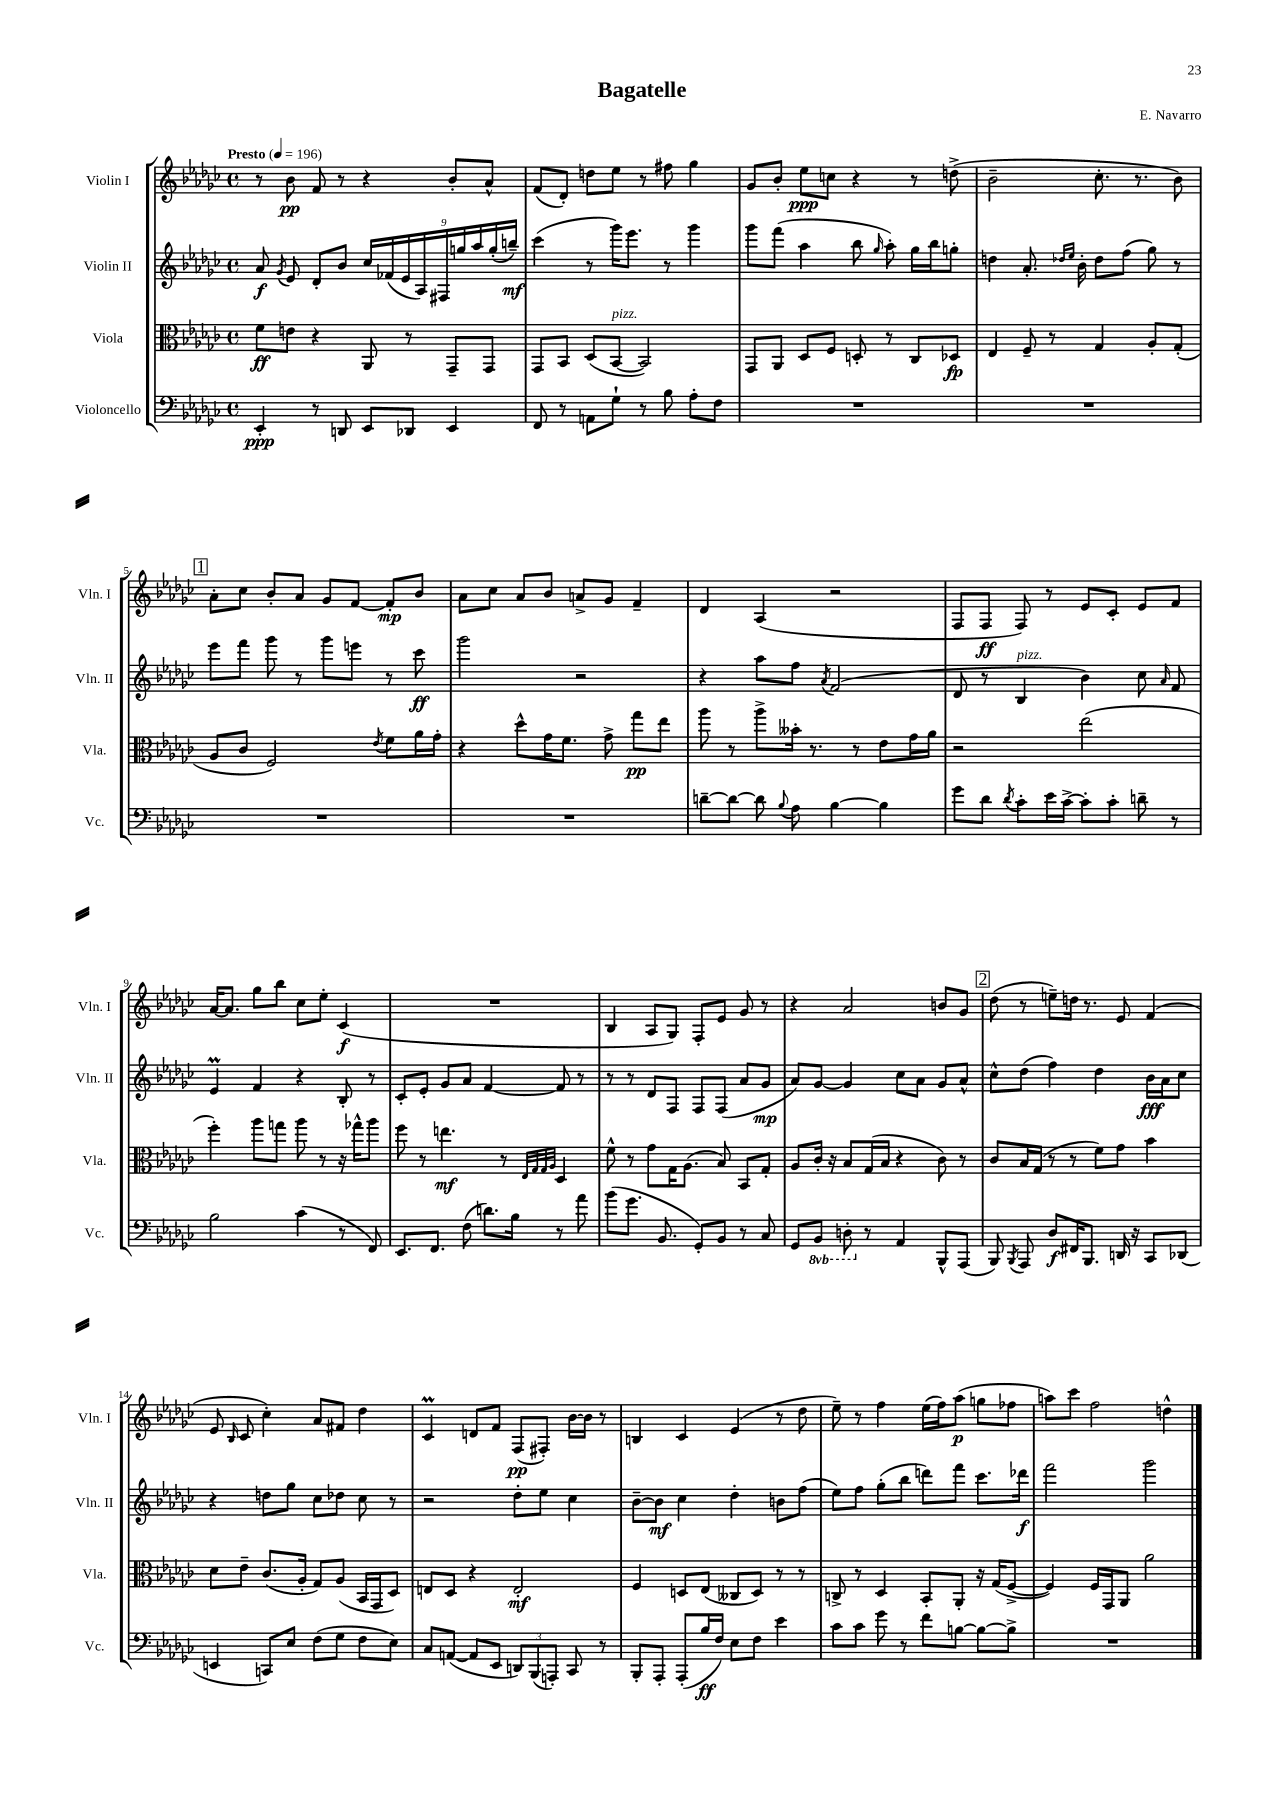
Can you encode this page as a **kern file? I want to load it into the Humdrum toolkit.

**kern	**dynam	**kern	**dynam	**kern	**dynam	**kern	**dynam
*part4	*part4	*part3	*part3	*part2	*part2	*part1	*part1
*staff4	*staff4	*staff3	*staff3	*staff2	*staff2	*staff1	*staff1
*I"Violoncello	*	*I"Viola	*	*I"Violin II	*	*I"Violin I	*
*I'Vc.	*	*I'Vla.	*	*I'Vln. II	*	*I'Vln. I	*
*clefF4	*	*clefC3	*	*clefG2	*	*clefG2	*
*k[b-e-a-d-g-c-]	*	*k[b-e-a-d-g-c-]	*	*k[b-e-a-d-g-c-]	*	*k[b-e-a-d-g-c-]	*
*M4/4	*	*M4/4	*	*M4/4	*	*M4/4	*
*met(c)	*	*met(c)	*	*met(c)	*	*met(c)	*
*MM196	*	*MM196	*	*MM196	*	*MM196	*
=1	=1	=1	=1	=1	=1	=1	=1
!	!	!	!	!	!	!LO:TX:a:B:t=Presto	!
4EE-'/	ppp	8f\L	ff	8a-/	f	8r	.
.	.	.	.	8qg-/	.	.	.
.	.	8en\J	.	8e-/	.	8b-\	pp
8r	.	4r	.	8d-'/L	.	8f/	.
8DDn/	.	.	.	8b-/J	.	8r	.
8EE-/L	.	8AA-/	.	18cc-/LL	.	4r	.
.	.	.	.	(18f-X/	.	.	.
.	.	.	.	18e-/	.	.	.
8DD-X/J	.	8r	.	.	.	.	.
.	.	.	.	18A-/)	.	.	.
.	.	.	.	18F#X/	.	.	.
4EE-/	.	8GG-~/L	.	.	.	8b-'/L	.
.	.	.	.	18ggn/	.	.	.
.	.	.	.	18aa-/	.	.	.
.	.	8GG-/J	.	.	.	8a-^^/J	.
.	.	.	.	(18gg'/	.	.	.
.	.	.	.	18bbn~/JJ)	mf	.	.
=2	=2	=2	=2	=2	=2	=2	=2
8FF/	.	8GG-/L	.	(4ccc-\	.	(8f/L	.
8r	.	8BB-/J	.	.	.	8d-'/J)	.
8AAn\L	.	(8D-/L	.	8r	.	8ddn\L	.
!	!	!LO:TX:a:i:t=pizz.	!	!	!	!	!
8G-`\J	.	[8BB-/J	.	16ggg-\KL)	.	8ee-\J	.
.	.	.	.	8.eee-\J	.	.	.
8r	.	2BB-/])	.	.	.	8r	.
8B-\	.	.	.	8r	.	8ff#X\	.
8A-'\L	.	.	.	4ggg-\	.	4gg-\	.
8F\J	.	.	.	.	.	.	.
=3	=3	=3	=3	=3	=3	=3	=3
1r	.	8GG-/L	.	8ggg-\L	.	8g-/L	.
.	.	8AA-/J	.	(8fff\J	.	8b-'/J	.
.	.	8D-/L	.	4aa-\	.	8ee-\L	ppp
.	.	8F/J	.	.	.	8ccn\J	.
.	.	8Dn'/	.	8bb-\	.	4r	.
.	.	.	.	16qqgg-/	.	.	.
.	.	8r	.	8aa-'\)	.	.	.
.	.	8C-/L	.	16gg-\LL	.	8r	.
.	.	.	.	16bb-\J	.	.	.
.	.	8D-X/J	fp	8ggn'\J	.	(8ddn^\	.
=4	=4	=4	=4	=4	=4	=4	=4
1r	.	4E-/	.	4ddn\	.	2b-~\	.
.	.	8F~/	.	8.a-'/	.	.	.
.	.	8r	.	.	.	.	.
.	.	.	.	16qqdd-X/LL	.	.	.
.	.	.	.	16qqee-/JJ	.	.	.
.	.	.	.	16b-'\	.	.	.
.	.	4G-/	.	8dd-\L	.	8.cc-'\	.
.	.	.	.	(8ff\J	.	.	.
.	.	.	.	.	.	8.r	.
.	.	8A-'/L	.	8gg-\)	.	.	.
.	.	(8G-'/J	.	8r	.	8b-\)	.
!!LO:LB:g=z
!!LO:REH:place=s1:t=1
=5	=5	=5	=5	=5	=5	=5	=5
1r	.	8A-/L	.	8eee-\L	.	8a-'\L	.
.	.	8c-/J	.	8fff\J	.	8cc-\J	.
.	.	2F/)	.	8ggg-\	.	8b-'/L	.
.	.	.	.	8r	.	8a-/J	.
.	.	.	.	8ggg-\L	.	8g-/L	.
.	.	.	.	8eeen\J	.	[8f/J	.
.	.	8qe-/	.	.	.	.	.
.	.	8f\L	.	8r	.	8f'/L]	mp
.	.	16a-\L	.	8ccc-\	ff	8b-/J	.
.	.	16g-'\JJ	.	.	.	.	.
=6	=6	=6	=6	=6	=6	=6	=6
1r	.	4r	.	2ggg-\	.	8a-\L	.
.	.	.	.	.	.	8cc-\J	.
.	.	8dd-^^\L	.	.	.	8a-/L	.
.	.	16g-\K	.	.	.	8b-/J	.
.	.	8.f\J	.	.	.	.	.
.	.	.	.	2r	.	8an^/L	.
.	.	8g-^\	.	.	.	8g-/J	.
.	.	8gg-\L	pp	.	.	4f~/	.
.	.	8ee-\J	.	.	.	.	.
=7	=7	=7	=7	=7	=7	=7	=7
[8dn~\L	.	8aa-\	.	4r	.	4d-/	.
8d\J_	.	8r	.	.	.	.	.
8d\]	.	8aa-^\L	.	8aa-\L	.	(4A-/	.
8qqB-/	.	.	.	.	.	.	.
8A-\	.	16b--X'\Jk	.	8ff\J	.	.	.
.	.	8.r	.	.	.	.	.
.	.	.	.	8qa-/	.	.	.
[4B-\	.	.	.	(2f/	.	2r	.
.	.	8r	.	.	.	.	.
4B-\]	.	8e-\L	.	.	.	.	.
.	.	16g-\L	.	.	.	.	.
.	.	16a-\JJ	.	.	.	.	.
=8	=8	=8	=8	=8	=8	=8	=8
8g-\L	.	2r	.	8d-/	.	8F/L	.
8d-\J	.	.	.	8r	.	8F/J	ff
8qd-/	.	.	.	.	.	.	.
!	!	!	!	!LO:TX:a:i:t=pizz.	!	!	!
8c-'\L	.	.	.	4B-/	.	8F/)	.
16e-\L	.	.	.	.	.	8r	.
[16c-^\JJ	.	.	.	.	.	.	.
8c-'\L]	.	(2ee-\	.	4b-\)	.	8e-/L	.
8c-'\J	.	.	.	.	.	8c-'/J	.
8dn~\	.	.	.	8cc-\	.	8e-/L	.
.	.	.	.	16qqa-/	.	.	.
8r	.	.	.	8f/	.	8f/J	.
!!LO:LB:g=z
=9	=9	=9	=9	=9	=9	=9	=9
2B-\	.	4ff'\)	.	4e-M/	.	[16a-/KL	.
.	.	.	.	.	.	8.a-/J]	.
.	.	8aa-\L	.	4f/	.	8gg-\L	.
.	.	8ggn\J	.	.	.	8bb-\J	.
(4c-\	.	8aa-\	.	4r	.	8cc-\L	.
.	.	8r	.	.	.	8ee-'\J	.
8r	.	16r	.	8B-'/	.	(4c-/	f
.	.	16gg-X^^\KL	.	.	.	.	.
8FF/)	.	8aa-\J	.	8r	.	.	.
=10	=10	=10	=10	=10	=10	=10	=10
8.EE-/L	.	8ff\	.	8c-'/L	.	1r	.
.	.	8r	.	8e-'/J	.	.	.
8.FF/J	.	.	.	.	.	.	.
.	.	4.een\	mf	8g-/L	.	.	.
(8F\	.	.	.	8a-/J	.	.	.
8.dn\L)	.	.	.	[4f/	.	.	.
.	.	8r	.	.	.	.	.
16B-\Jk	.	.	.	.	.	.	.
.	.	32qqE-/LLL	.	.	.	.	.
.	.	32qqG-/	.	.	.	.	.
.	.	32qqG-/	.	.	.	.	.
.	.	32qqA-/JJJ	.	.	.	.	.
8r	.	4D-/	.	8f/]	.	.	.
8a-\	.	.	.	8r	.	.	.
=11	=11	=11	=11	=11	=11	=11	=11
(8b-\L	.	8f^^\	.	8r	.	4B-/	.
8.g-\J	.	8r	.	8r	.	.	.
.	.	8g-\L	.	8d-/L	.	8A-/L	.
8.BB-/	.	.	.	.	.	.	.
.	.	16G-\K	.	8F/J	.	8G-/J)	.
.	.	(8.A-\J	.	.	.	.	.
8GG-'/L)	.	.	.	8F/L	.	8F'/L	.
8BB-/J	.	8B-/)	.	(8F/J	.	8e-/J	.
8r	.	8BB-/L	.	8a-/L	.	8g-/	.
8C-/	.	8G-'/J	.	8g-/J	mp	8r	.
=12	=12	=12	=12	=12	=12	=12	=12
8GG-/L	.	8A-/L	.	8a-/L)	.	4r	.
*8ba	*	*	*	*	*	*	*
8BBB-/J	.	16c-'/Jk	.	[8g-/J	.	.	.
.	.	16r	.	.	.	.	.
8DDn'\	.	8B-/L	.	4g-/]	.	2a-/	.
*X8ba	*	*	*	*	*	*	*
8r	.	(16G-/L	.	.	.	.	.
.	.	16B-/JJ	.	.	.	.	.
4AA-/	.	4r	.	8cc-\L	.	.	.
.	.	.	.	8a-\J	.	.	.
8BBB-^^/L	.	8c-\)	.	8g-/L	.	8bn/L	.
(8AAA-/J	.	8r	.	8a-^^/J	.	8g-/J	.
!!LO:REH:place=s1:t=2
=13	=13	=13	=13	=13	=13	=13	=13
8BBB-/)	.	8c-/L	.	8cc-^^\L	.	(8dd-\	.
8qBBB-/	.	.	.	.	.	.	.
8AAA-/	.	16B-/L	.	(8dd-\J	.	8r	.
.	.	(16G-/JJ	.	.	.	.	.
8D-/L	f	8r	.	4ff\)	.	8een~\L)	.
16FF#X/K	.	8r	.	.	.	16ddn\Jk	.
8.BBB-/J	.	.	.	.	.	8.r	.
.	.	8f\L)	.	4dd-\	.	.	.
16DDn/	.	8g-\J	.	.	.	8e-/	.
16r	.	.	.	.	.	.	.
8CC-/L	.	4b-\	.	16b-\LL	fff	(4f/	.
.	.	.	.	16a-\J	.	.	.
(8DD-X/J	.	.	.	8cc-\J	.	.	.
!!LO:LB:g=z
=14	=14	=14	=14	=14	=14	=14	=14
4EEn/	.	8d-\L	.	4r	.	8e-/	.
.	.	.	.	.	.	16qqB-/	.
.	.	8e-~\J	.	.	.	8c-/	.
8CCn/L)	.	(8.c-/L	.	8ddn\L	.	4cc-'\)	.
8E-/J	.	.	.	8gg-\J	.	.	.
.	.	16A-'/Jk	.	.	.	.	.
(8F\L	.	8G-/L)	.	8cc-\L	.	8a-/L	.
8G-\J	.	(8A-/J	.	8dd-X\J	.	8f#X/J	.
8F\L	.	16BB-/LL	.	8cc-\	.	4dd-\	.
.	.	16GG-/J	.	.	.	.	.
8E-\J)	.	8D-/J)	.	8r	.	.	.
=15	=15	=15	=15	=15	=15	=15	=15
8C-/L	.	8En/L	.	2r	.	4c-M/	.
([8AAn/J	.	8D-/J	.	.	.	.	.
8AA/L]	.	4r	.	.	.	8dn/L	.
8EE-/J	.	.	.	.	.	8f/J	.
12DDn/L)	.	2E'/	mf	8dd-'\L	.	(8F/L	pp
(12BBB-/	.	.	.	.	.	.	.
.	.	.	.	8ee-\J	.	8F#X'/J)	.
12AAAn'/J)	.	.	.	.	.	.	.
8CC-/	.	.	.	4cc-\	.	[16b-\LL	.
.	.	.	.	.	.	16b-\JJ]	.
8r	.	.	.	.	.	8r	.
=16	=16	=16	=16	=16	=16	=16	=16
8BBB-'/L	.	4F/	.	[8b-~\L	.	4Bn/	.
8AAA-'/J	.	.	.	8b-\J]	mf	.	.
(8AAA-'/L	.	8Dn/L	.	4cc-\	.	4c-/	.
16B-/L	ff	(8E-/J	.	.	.	.	.
16F/JJ)	.	.	.	.	.	.	.
8E-\L	.	8C--X/L	.	4dd-'\	.	(4e-/	.
8F\J	.	8D/J)	.	.	.	.	.
4e-\	.	8r	.	8bn\L	.	8r	.
.	.	8r	.	(8ff\J	.	8dd-\	.
=17	=17	=17	=17	=17	=17	=17	=17
8c-\L	.	8Cn^/	.	8ee-\L)	.	8ee-~\)	.
8c-\J	.	8r	.	8ff\J	.	8r	.
8g-\	.	4D-/	.	(8gg-'\L	.	4ff\	.
8r	.	.	.	8bb-\J	.	.	.
8f\L	.	8BB-'/L	.	8dddn\L)	.	(16ee-\LL	.
.	.	.	.	.	.	16ff\J)	.
[8Bn\J	.	8AA-'/J	.	8fff\J	.	(8aa-\J	p
8B\L_	.	16r	.	8.ccc-\L	.	8ggn\L	.
.	.	(16G-/KL	.	.	.	.	.
8B^\J]	.	[8F^/J	.	.	.	8ff-X\J	.
.	.	.	.	16ddd-X\Jk	f	.	.
=18	=18	=18	=18	=18	=18	=18	=18
1r	.	4F/])	.	2fff\	.	8aan\L)	.
.	.	.	.	.	.	8ccc-\J	.
.	.	16F/LL	.	.	.	2ff\	.
.	.	16GG-/J	.	.	.	.	.
.	.	8AA-/J	.	.	.	.	.
.	.	2a-\	.	2ggg-\	.	.	.
.	.	.	.	.	.	4ddn^^\	.
==	==	==	==	==	==	==	==
*-	*-	*-	*-	*-	*-	*-	*-
